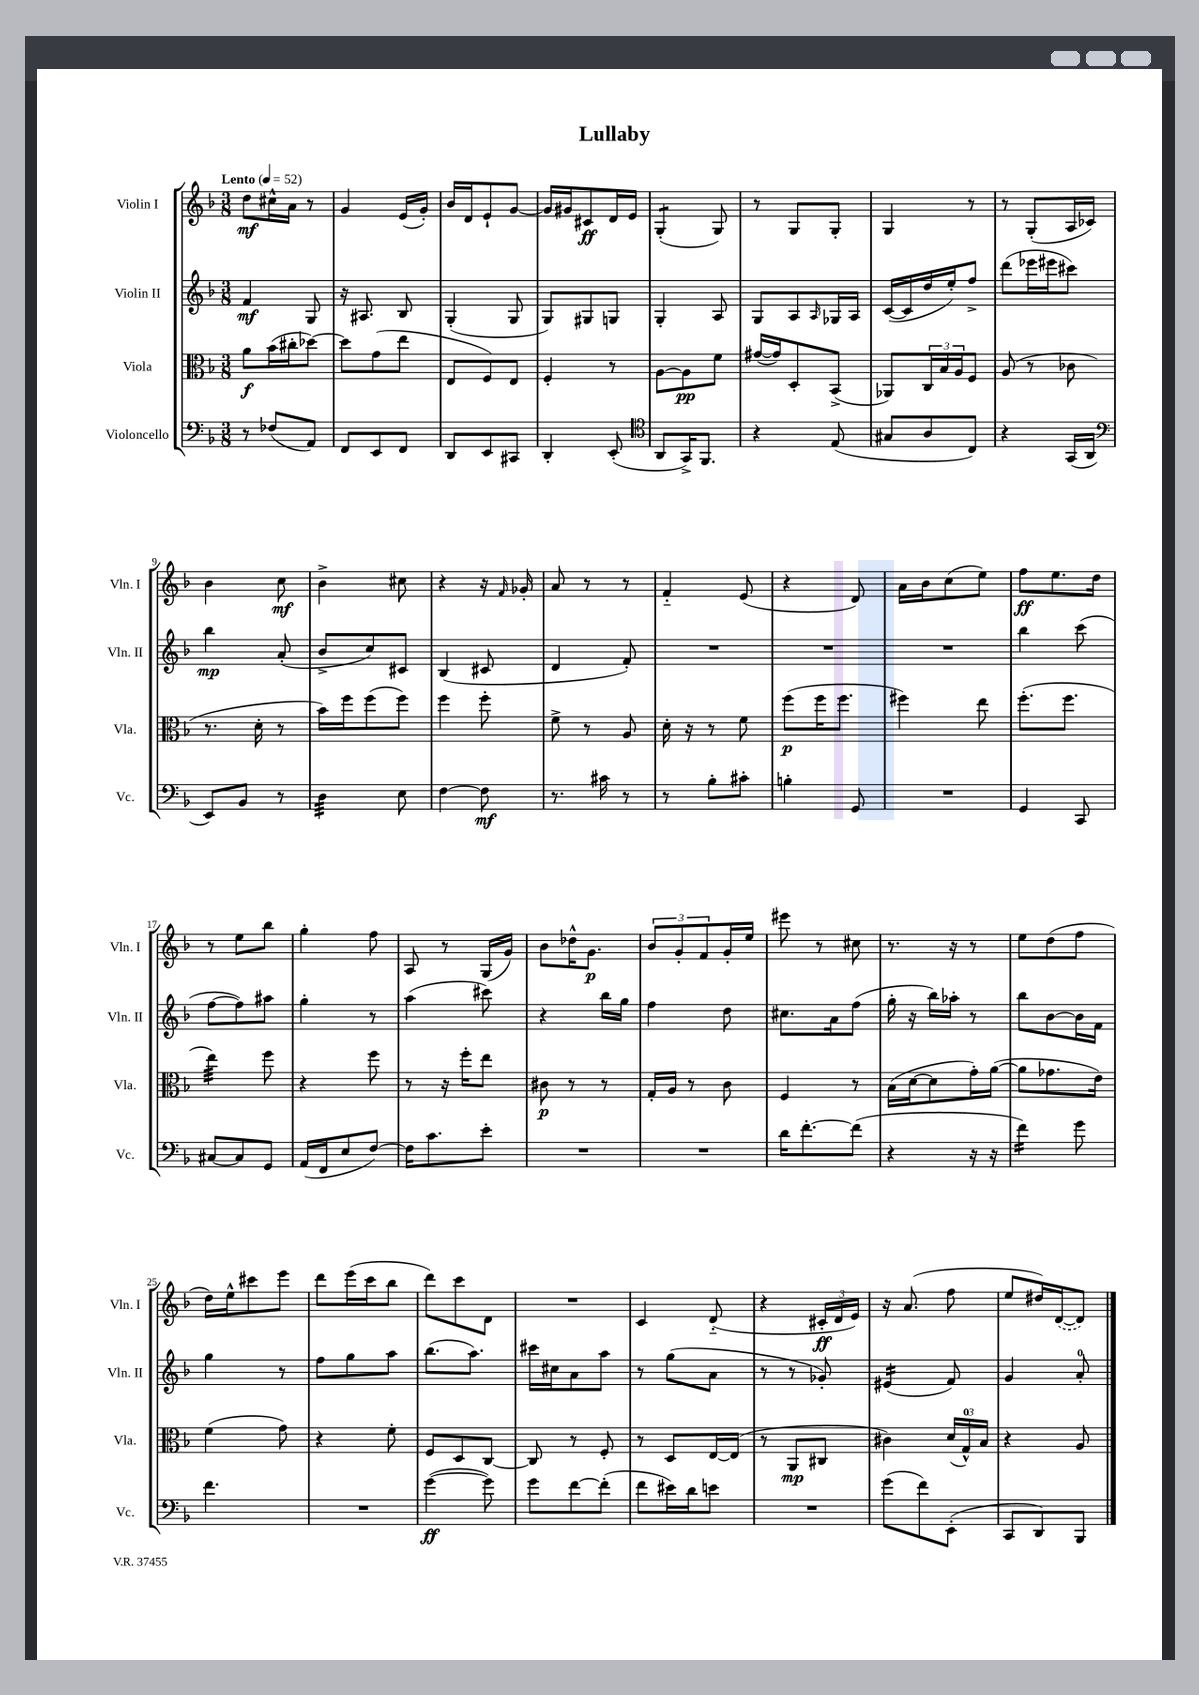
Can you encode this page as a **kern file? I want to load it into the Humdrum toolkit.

**kern	**kern	**kern	**kern
*staff4	*staff3	*staff2	*staff1
*clefF4	*clefC3	*clefG2	*clefG2
*k[b-]	*k[b-]	*k[b-]	*k[b-]
*M3/8	*M3/8	*M3/8	*M3/8
*MM52	*MM52	*MM52	*MM52
8r	8a	4f	8dd
(8F-	(16b-	.	16cc#^^
.	16cc#'	.	16a
8AA)	[8dd-)	8G	8r
=	=	=	=
8FF	8dd-]	16r	4g
.	.	8.A#	.
8EE	(8g	.	.
8FF	8ee	8B-	(16e
.	.	.	16g')
=	=	=	=
8DD	8E	(4G'	16b-
.	.	.	16d
8EE	8F)	.	8e`
8CC#	8E	8G	[8g
=	=	=	=
4DD'	4F'	8G)	16g]
.	.	.	16g#
.	.	8G#	8c#
(8EE'	8r	8G	16d
.	.	.	16e
=	=	=	=
*clefC4	*	*	*
8AA	[8A	4G'	(4G'
16GG^)	8A]	.	.
8.FF	.	.	.
.	8f	8A	8G)
=	=	=	=
4r	([16g#	8G	8r
.	16g#])	.	.
.	8D'	8A	8G
.	.	16qqA	.
(8E	(8BB-^	16G-	8G'
.	.	16A	.
=	=	=	=
8G#	8AA-)	([16c	4G
.	.	16c]	.
8A	24C	16dd	.
.	24B-	.	.
.	.	16ee')	.
.	24A	.	.
8C)	8F	8ff^	8r
=	=	=	=
4r	(8A	(8ddd	8r
.	8r	16eee-	(8G'
.	.	16eee#	.
(16GG	8c-	8ccc#)	16A
16AA	.	.	16c-)
=	=	=	=
*clefF4	*	*	*
8EE)	8.r	4bb-	4b-
8BB-	.	.	.
.	16d'	.	.
8r	8r	(8a'	8cc
=	=	=	=
4D	16b-)	8b-^	4b-^
.	16ff	.	.
.	(8ff	8cc)	.
8E	8ff)	8c#	8cc#
=	=	=	=
[4F	4ff	(4B-	4r
8F]	8ff'	8c#	16r
.	.	.	16qqf
.	.	.	16g-'
=	=	=	=
8.r	8f^	4d	8a
.	8r	.	8r
16c#	.	.	.
8r	8A	8f')	8r
=	=	=	=
8r	16d'	4.r	4f'~
.	16r	.	.
8B-'	8r	.	.
8c#'	8f	.	(8e
=	=	=	=
4B'	(8ff	4.r	4r
.	16ff	.	.
.	8.ff	.	.
8GG	.	.	8d)
=	=	=	=
4.r	4ff#)	4.r	16a
.	.	.	16b-
.	.	.	(8cc
.	8ee	.	8ee)
=	=	=	=
4GG	(8.ff'	4bb-	8ff
.	.	.	8.ee
.	8.ff	.	.
8CC	.	(8ccc	.
.	.	.	16dd
=	=	=	=
[8C#	4ee)	[8ff	8r
8C#]	.	8ff])	8ee
8GG	8ff	8aa#	8bb-
=	=	=	=
(16AA	4r	4gg'	4gg'
16FF	.	.	.
8E	.	.	.
[8F)	8ff	8r	8ff
=	=	=	=
16F]	8r	(4aa	8A
8.c	.	.	.
.	16r	.	8r
.	16ff'	.	.
8e'	8ee	8ccc#)	(16G
.	.	.	16g)
=	=	=	=
4.r	8c#	4r	8b-
.	8r	.	16dd-^^
.	.	.	8.g
.	8r	16bb-	.
.	.	16gg	.
=	=	=	=
4.r	16G'	4ff	12b-
.	16A	.	.
.	.	.	12g'
.	8r	.	.
.	.	.	12f
.	8c	8dd	16g'
.	.	.	16ee
=	=	=	=
16d	4F	8.cc#	8eee#
[8.f'	.	.	.
.	.	.	8r
.	.	16a	.
(8f]	8r	(8ff	8cc#
=	=	=	=
4r	(16B-	16gg'	8.r
.	[16d	16r	.
.	8d]	16bb-)	.
.	.	16aa-'	16r
16r	16g')	8r	8r
16r	([16a	.	.
=	=	=	=
4f)	8a]	8bb-	8ee
.	8.g-	[8b-	(8dd
8g	.	16b-]	8ff
.	16e)	16f	.
=	=	=	=
4.f	(4f	4gg	16dd)
.	.	.	16ee^^
.	.	.	8ccc#
.	8g)	8r	8eee
=	=	=	=
4.r	4r	8ff	8ddd
.	.	8gg	(16eee
.	.	.	16ccc
.	8f'	8aa	8bb-
=	=	=	=
([4g	8F	(8.bb-	8ddd)
.	8D	.	8ccc
.	.	8.aa)	.
8g])	[8C	.	8d
=	=	=	=
8g	8C]	16ccc#	4.r
.	.	16cc#	.
[8f	8r	8a	.
(8f']	8F'	8aa	.
=	=	=	=
8f	8r	8r	4c
16e#)	8D	(8gg	.
16d	.	.	.
8e	[16E	8a	(8d'~
.	(16E]	.	.
=	=	=	=
4.r	8r	8r	4r
.	8AA	8r	.
.	8C#	8g-')	24c#'
.	.	.	24d
.	.	.	24e)
=	=	=	=
(8g	4c#)	(4e#	16r
.	.	.	(8.a
8f)	.	.	.
(8EE'	(24d	8f)	8ff
.	24G^^)	.	.
.	24B-	.	.
=	=	=	=
8CC	4r	4g	8ee
8DD)	.	.	16dd#)
.	.	.	([16d
8BBB-	8A	8a'	8d])
==	==	==	==
*-	*-	*-	*-
